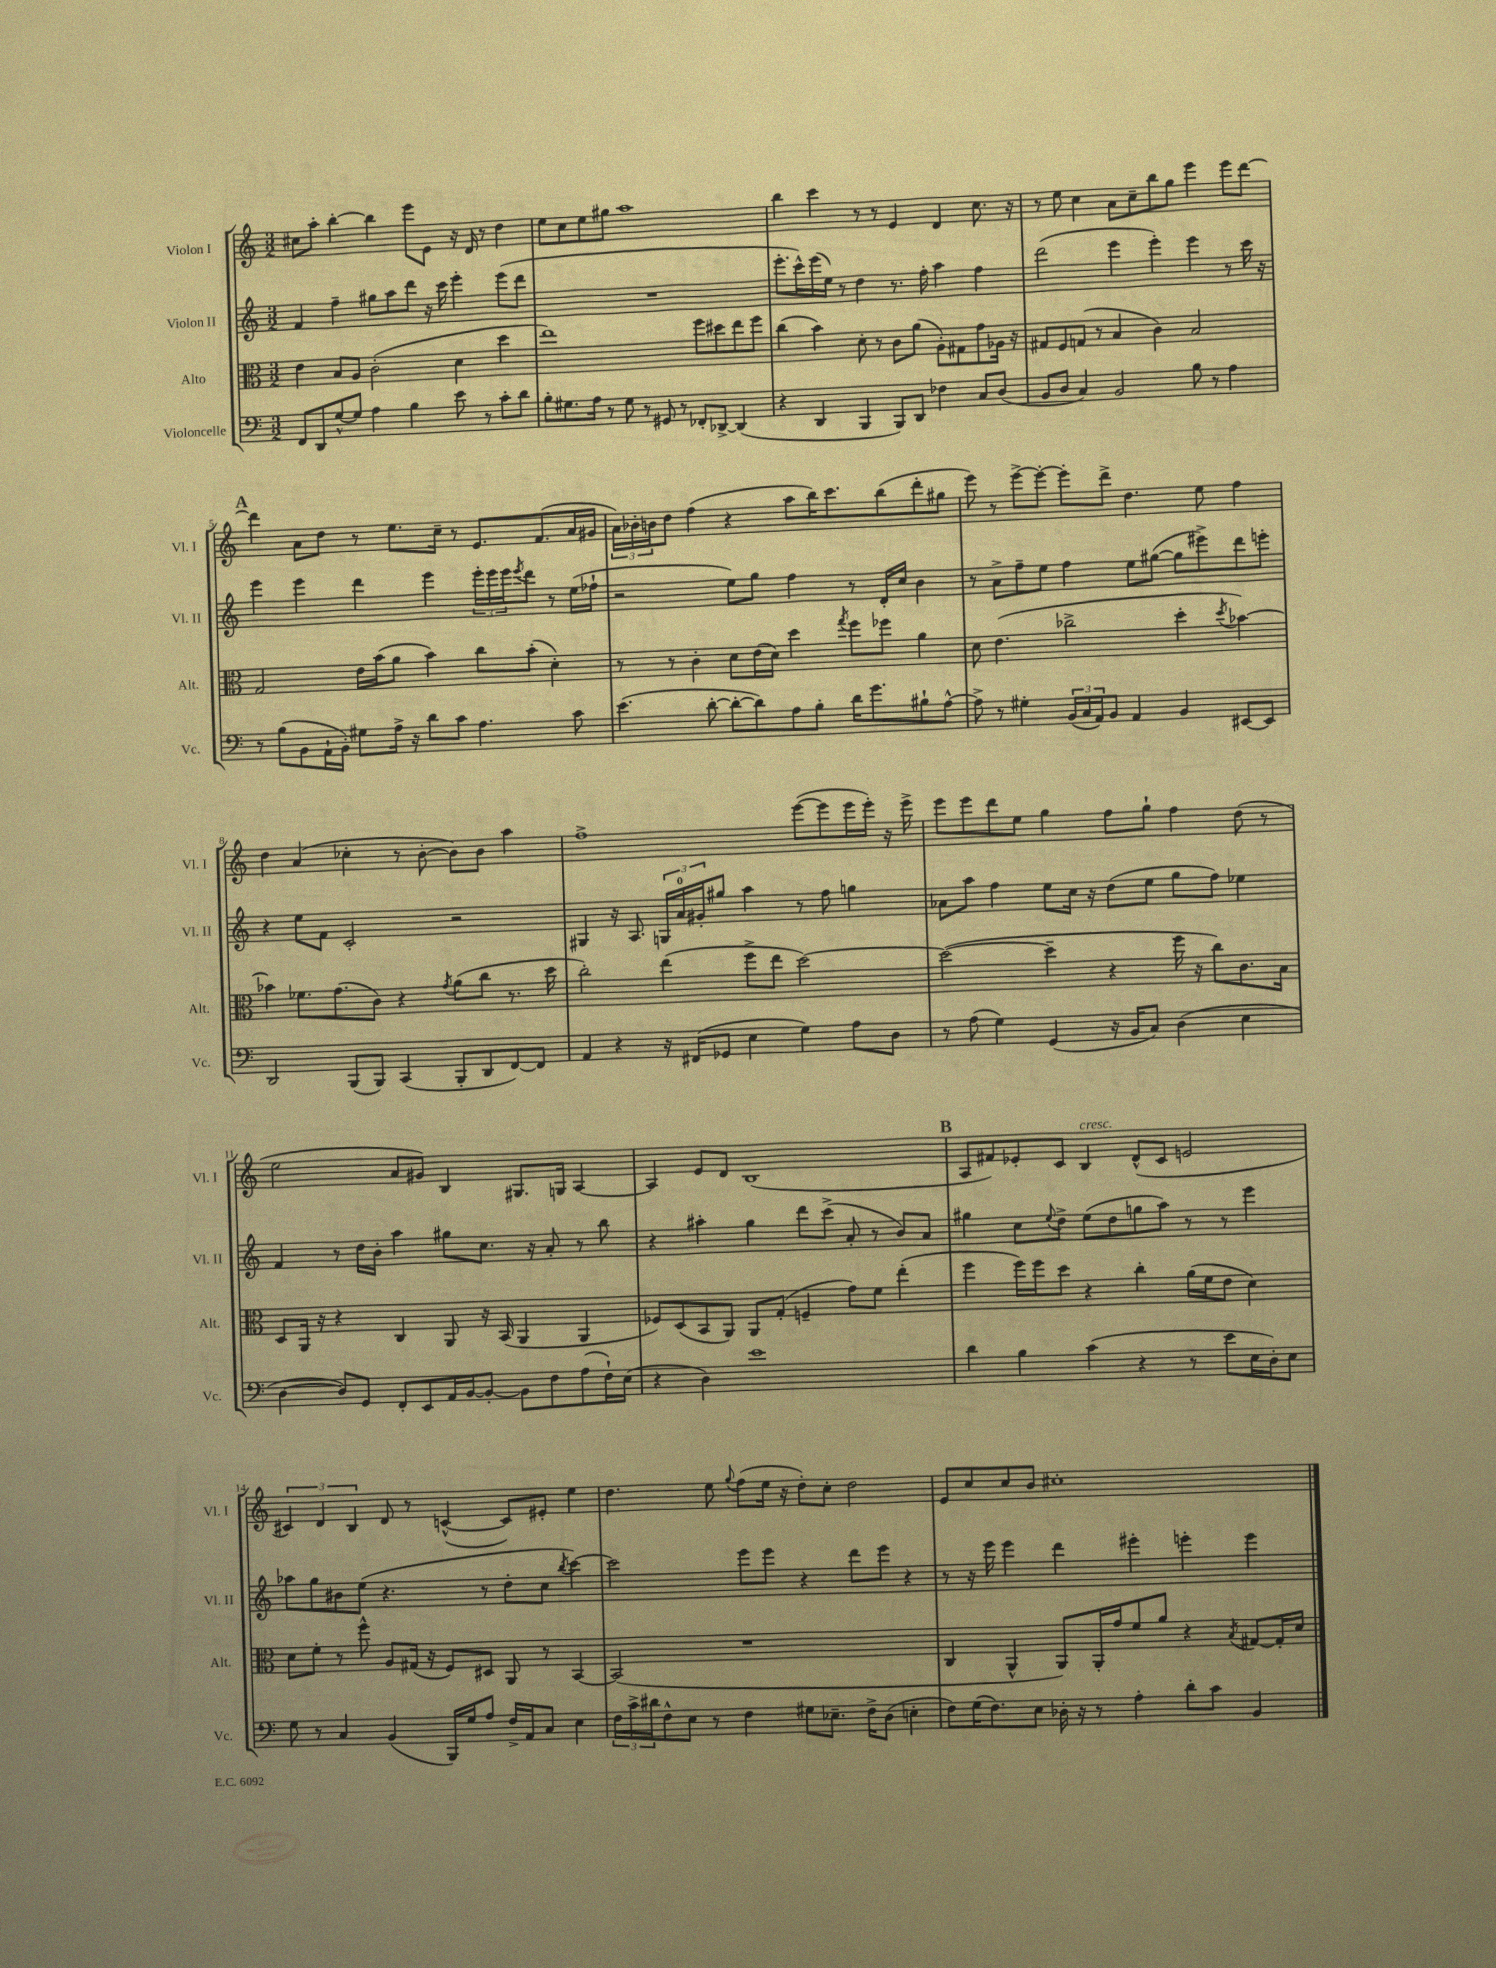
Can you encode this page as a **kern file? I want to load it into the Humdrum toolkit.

**kern	**kern	**kern	**kern
*staff4	*staff3	*staff2	*staff1
*clefF4	*clefC3	*clefG2	*clefG2
*k[]	*k[]	*k[]	*k[]
*M3/2	*M3/2	*M3/2	*M3/2
8FF	4e	4f	8cc#
8DD	.	.	8aa'
[8G^^	8B	4ff~	[4bb'
8G]	8A	.	.
4A	(2c'	8gg#	4bb]
.	.	8aa	.
4B	.	8ddd	8eee
.	.	16r	8e
.	.	16ccc	.
8e	4d	4eee'	16r
.	.	.	16d
8r	.	.	8r
8c'	4dd	(8eee	4dd
8d	.	8ddd	.
=	=	=	=
8B'	1ee)	1.r	8ee
8.G#	.	.	8cc
.	.	.	8ee
16A	.	.	.
8r	.	.	8gg#
8G#	.	.	1aa
8r	.	.	.
8GG#	.	.	.
8r	.	.	.
8FF-'	8ff	.	.
[8DD-^	8dd#	.	.
(4DD-]	8ee	.	.
.	8ff	.	.
=	=	=	=
4r	(4cc	8.eee'	4bb
.	.	16ccc^^)	.
4DD	4b)	(16eee	4ccc
.	.	16ee)	.
.	.	8r	.
4BBB	8d'	4dd	8r
.	8r	.	8r
8BBB)	8c	8.r	4e
8DD	(8a	.	.
.	.	16ff'	.
4F-	8A')	4aa	4d
.	8G#	.	.
8C	8g	4ff	8.cc
(8D	16A-	.	.
.	16r	.	16r
=	=	=	=
8BB	8G#	(2ddd	8r
8D	8F	.	8ee
4C)	(8G	.	4cc
.	8r	.	.
2BB	4B	4eee	8a
.	.	.	8cc~
.	4c)	4eee')	8bb
.	.	.	8gg
8B	2B	4eee	4eee
8r	.	.	.
4A	.	8r	8eee
.	.	16ccc	[8ddd
.	.	16r	.
=	=	=	=
8r	2G	4eee	4ddd]
(8B	.	.	.
8BB	.	4eee	8a
16AA`	.	.	8dd
16BB')	.	.	.
8G#	16e	4ddd	8r
.	(16b	.	.
16A^	8a	.	8.ee
16r	.	.	.
8d	4b)	4eee	.
.	.	.	16cc~
8c	.	.	8r
4.A	8cc	24eee'	8.e
.	.	24eee	.
.	.	24eee	.
.	.	8qeee	.
.	(8b'	8ddd	.
.	.	.	(8.f
.	4d')	8r	.
8c	.	(16ee	16a
.	.	16ff-`	16g#
=	=	=	=
(4.e	8r	2r	24a)
.	.	.	24b-'
.	.	.	24b
.	8r	.	8dd
.	4c'	.	(4ff
[8d'	.	.	.
8d'_	8d	8ee)	4r
8d])	(16e	8gg	.
.	16d)	.	.
8A	4dd	4ff	8aa
8B'	.	.	16bb)
.	.	.	8.ccc
.	8qgg	.	.
16d	8ff	8r	.
8.g	.	.	.
.	8ff-	16d'	(8bb
.	.	16cc	.
8B#`	4a	4b	8ddd'
[8A^^	.	.	8gg#
=	=	=	=
8A^]	8d	8r	8eee)
8r	(4.e	8a^	8r
4G#'	.	8ff~	[8eee^
.	.	8ee	8eee'_
(24BB	2cc-^	4ff	8eee']
24C	.	.	.
24AA)	.	.	.
8BB	.	.	8ddd^
4AA	.	8ee	4.dd
.	.	([8gg#	.
4BB	4dd'	8gg#]	.
.	.	8eee#^)	8ee
.	8qdd	.	.
[8EE#	[4b-)	8ddd	4ff
8EE#]	.	8eee'	.
=	=	=	=
2DD	4b-]	4r	4dd
.	8.f-	8ee	(4a
.	.	8f	.
.	(8.g	.	.
(8BBB	.	2c'	4cc-'
8BBB)	8c)	.	.
(4CC	4r	.	8r
.	.	.	[8b'
.	8qg	.	.
8BBB'	(8a	2r	8b])
8DD	8cc	.	8b
[8FF)	8.r	.	4aa
8FF]	.	.	.
.	16dd	.	.
=	=	=	=
4AA	2cc')	4G#	1ff^
4r	.	16r	.
.	.	8.A	.
16r	(4ee	24G	.
.	.	24a	.
(16FF#	.	.	.
.	.	24g#'	.
8GG-	.	8gg#	.
4E	8ff^	4aa	.
.	8ee	.	.
4G)	[2dd)	8r	([8eee
.	.	8ff	8eee]
8A	.	4gg	16eee
.	.	.	16eee')
8D	.	.	16r
.	.	.	16eee^
=	=	=	=
8r	(2dd_	8a-	8eee
(8A	.	8aa	8eee
4G)	.	4ff	8ddd
.	.	.	8ee
(4GG	4dd~]	8ee	4gg
.	.	16cc	.
.	.	16r	.
16r	4r	(8dd	8ff
16BB	.	.	.
8C)	.	8ee	8gg`
(4D	16ff	8gg	4ff
.	16r	.	.
.	8cc)	8ff)	.
4E	8.c	4ee-	(8dd
.	.	.	8r
.	16B	.	.
=	=	=	=
[4D	8D	4f	2ee
.	16AA	.	.
.	16r	.	.
8D])	4r	8r	.
8GG	.	16dd	.
.	.	16b'	.
8FF'	4C	4aa	8a
8EE	.	.	8g#)
16AA	8AA	8gg#	4B
[16BB	.	.	.
8BB'_	16r	8.cc	.
.	(16BB	.	.
8BB]	4AA	.	8.G#
.	.	16r	.
8F	.	8a'	.
.	.	.	16G
(8A	4AA	8r	[4A
16F`)	.	8bb	.
(16E	.	.	.
=	=	=	=
4r	8F-)	4r	4A]
.	(8D	.	.
4D)	8BB	4aa#'	8e
.	8AA)	.	8d
1e	8AA	4gg	(1B
.	(8G'	.	.
.	4F~	8ddd	.
.	.	(8ccc^	.
.	8g)	8a'	.
.	8f	8r	.
.	(4ee'	8b)	.
.	.	8a	.
=	=	=	=
4d	4ff	4gg#	8A
.	.	.	8f#)
4B	16ff)	8cc	8e-'
.	16ff	.	.
.	.	8qqee	.
.	8dd	8dd^	8c
(4c	4r	(8ee	4B
.	.	8dd	.
4r	4cc'	8gg	(8d^^
.	.	8aa)	8c
8r	(16a	8r	2e
.	16f	.	.
8e	8e	8r	.
16E	4d)	4eee	.
16D')	.	.	.
8E	.	.	.
=	=	=	=
8G	8d	8aa-	6c#)
8r	8f'	8gg	.
.	.	.	6d
4C	8r	8b#	.
.	.	.	6B
.	8ff^^	(8ee	.
(4BB	8A	4.r	8d
.	(16G#	.	8r
.	16r	.	.
16BBB)	8F)	.	([4c^^
16G	.	.	.
8A	8D#	8r	.
16F^	8AA	8dd'	8c])
16AA	.	.	.
8C	8r	8cc	8e#'
.	.	8qbb	.
4E	[4BB	[4ccc)	4ee
=	=	=	=
24F	(2BB]	2ccc]	4.dd
24c^	.	.	.
24d#	.	.	.
8F^^	.	.	.
8E	.	.	.
8r	.	.	8ee
.	.	.	8qqgg
4F	1r	8eee	(8ff
.	.	8eee	16ee
.	.	.	16r
8G#	.	4r	8dd')
8.E-~	.	.	8cc'
.	.	8ddd	2dd
16F^	.	.	.
(8D	.	8eee	.
4E'	.	4r	.
=	=	=	=
8F)	4C	8r	8e
(16G	.	16r	8cc
8.F)	.	16eee	.
.	4AA^^	4eee	8cc
8E	.	.	8b
16D-'	8AA)	4ddd	1cc#'
16r	.	.	.
8r	16AA'	.	.
.	16g	.	.
4A'	8f	4eee#'	.
.	8a	.	.
8d'	4r	4eee'	.
8c	.	.	.
.	8qB	.	.
4BB	[8G#	4eee	.
.	16G#']	.	.
.	16d	.	.
==	==	==	==
*-	*-	*-	*-
